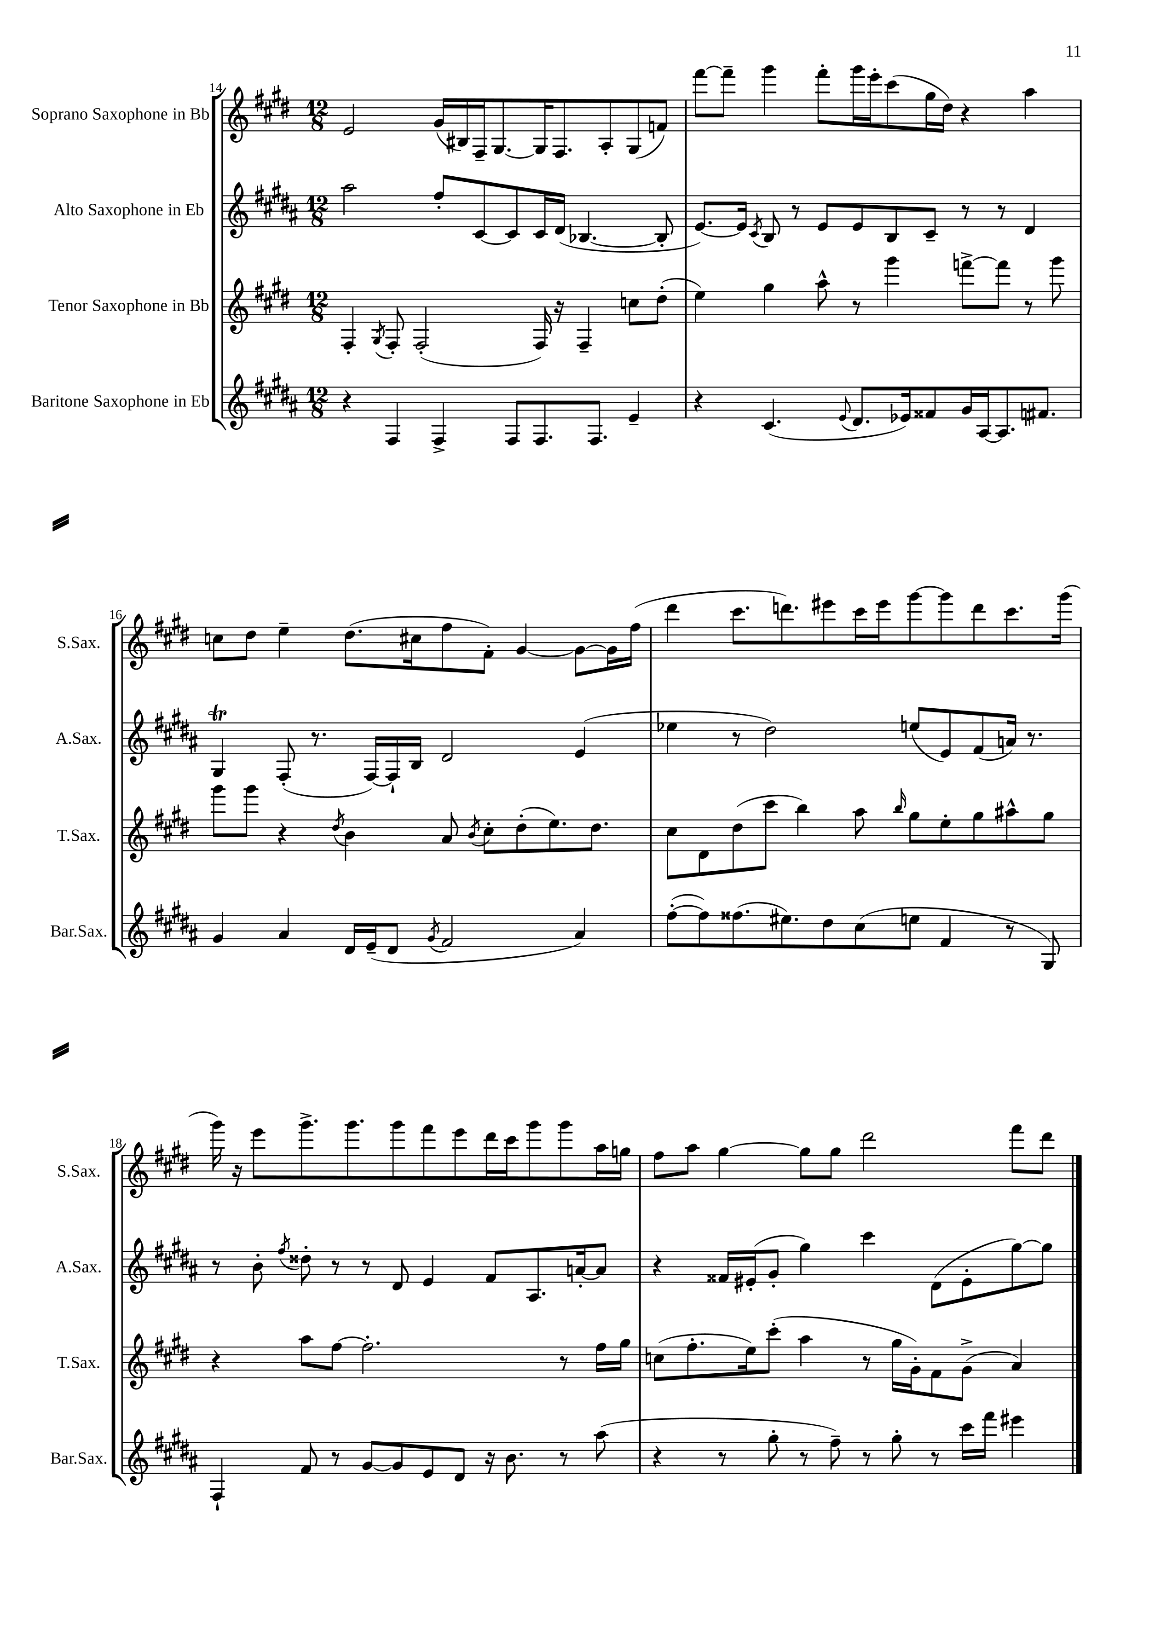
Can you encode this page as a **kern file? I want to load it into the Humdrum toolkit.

**kern	**kern	**kern	**kern
*part4	*part3	*part2	*part1
*staff4	*staff3	*staff2	*staff1
*I"Baritone Saxophone in Eb	*I"Tenor Saxophone in Bb	*I"Alto Saxophone in Eb	*I"Soprano Saxophone in Bb
*I'Bar.Sax.	*I'T.Sax.	*I'A.Sax.	*I'S.Sax.
*clefG2	*clefG2	*clefG2	*clefG2
*k[f#c#g#d#a#]	*k[f#c#g#d#]	*k[f#c#g#d#a#]	*k[f#c#g#d#]
*M12/8	*M12/8	*M12/8	*M12/8
=14	=14	=14	=14
4r	4F#'/	2aa#\	2e/
.	8qG#/	.	.
4F#/	8F#'/	.	.
.	(2F#'/	.	.
4F#^/	.	8ff#'/L	(16g#/LL
.	.	.	16B#X/)
.	.	[8c#/	16F#~/J
.	.	.	[8.G#/
8F#/L	.	8c#/]	.
8.F#/	16F#/)	16c#/L	16G#/K]
.	16r	(16d#/JJ	8.F#/
.	4F#~/	[4.B-X/	.
8.F#/J	.	.	.
.	.	.	8A'/
4e~/	8ccn\L	.	(8G#/
.	(8dd#'\J	8B-'/]	8fn/J)
=15	=15	=15	=15
4r	4ee\)	[8.e/L)	[8fff#\L
.	.	.	8fff#~\J]
.	.	16e/Jk]	.
.	.	8qc#/	.
(4.c#/	4gg#\	8B/	4ggg#\
.	.	8r	.
.	8aa^^\	8e/L	8fff#'\L
8qqe/	.	.	.
8.d#/L	8r	8e/	16ggg#\L
.	.	.	16eee'\J
.	4ggg#\	8B/	(8ccc#\
16e-X/k)	.	.	.
8f##X/	.	8c#~/J	16gg#\L
.	.	.	16dd#\JJ)
16g#/L	[8fffn^\L	8r	4r
[16A#/J	.	.	.
8.A#/]	8fff\J]	8r	.
.	8r	4d#/	4aa\
8.f#X/J	.	.	.
.	8ggg#\	.	.
!!LO:LB:g=z
=16	=16	=16	=16
4g#/	8ggg#\L	4G#T/	8ccn\L
.	8ggg#\J	.	8dd#\J
4a#/	4r	(8F#'/	4ee~\
.	.	8.r	.
.	8qdd#/	.	.
16d#/LL	4b\	.	(8.dd#\L
(16e~/J	.	[16F#/LL)	.
8d#/J	.	16F#`/]	.
.	.	16B/JJ	16cc#X\k
8qg#/	.	.	.
2f#/	8a/	2d#/	8ff#\
.	8qb/	.	.
.	8cc#'\L	.	8f#'\J)
.	(8dd#'\	.	[4g#/
.	8.ee\)	.	.
4a#/)	.	(4e/	8g#\L_
.	8.dd#\J	.	.
.	.	.	16g#\L]
.	.	.	(16ff#\JJ
=17	=17	=17	=17
([8ff#'\L	8cc#\L	4ee-X\	4ddd#\
8ff#\])	8d#\	.	.
(8.ff##X\	(8dd#\	8r	8.ccc#\L
.	8ccc#\J	2dd#\)	.
8.ee#X\)	.	.	8.dddn\)
.	4bb\)	.	.
8dd#\	.	.	8eee#X\
(8cc#\	8aa\	.	16ccc#\L
.	.	.	16eee#\J
.	16qqbb/	.	.
8een\J	8gg#\L	(8een/L	[8ggg#\
4f#/	8ee'\	8e/)	8ggg#\]
.	8gg#\	(8f#/	8ddd\
8r	8aa#X^^\	16an/Jk)	8.ccc#\
.	.	8.r	.
8G#/)	8gg#\J	.	.
.	.	.	(16ggg#\Jk
!!LO:LB:g=z
=18	=18	=18	=18
4F#`/	4r	8r	16ggg#\)
.	.	.	16r
.	.	8b'\	8eee\L
.	.	8qff#/	.
8f#/	8aa\L	8dd##X'\	8.ggg#^\
8r	[8ff#\J	8r	.
.	.	.	8.ggg#\
[8g#/L	2.ff#'\]	8r	.
8g#/]	.	8d#/	8ggg#\
8e/	.	4e/	8fff#\
8d#/J	.	.	8eee\
16r	.	8f#/L	16ddd#\L
8.b\	.	.	16ccc#\J
.	.	8.A#/	8ggg#\
8r	8r	.	8ggg#\
.	.	[16an'/k	.
(8aa#\	16ff#\LL	8a/J]	16aa\L
.	16gg#\JJ	.	16ggn\JJ
=19	=19	=19	=19
4r	(8ccn\L	4r	8ff#\L
.	8.ff#'\	.	8aa\J
8r	.	16f##X/LL	[4gg#\
.	16ee\k)	(16e#X'/J	.
8gg#'\	(8ccc#'\J	8g#'/J	.
8r	4aa\	4gg#\)	8gg#\L]
8ff#~\)	.	.	8gg#\J
8r	8r	4ccc#\	2ddd#\
8gg#'\	16gg#\LL	.	.
.	16g#'\J)	.	.
8r	8f#\	(8d#\L	.
16ccc#\LL	(8g#^\J	8e#'\	.
16fff#\JJ	.	.	.
4eee#X\	4a/)	[8gg#\)	8fff#\L
.	.	8gg#\J]	8ddd#\J
==	==	==	==
*-	*-	*-	*-
